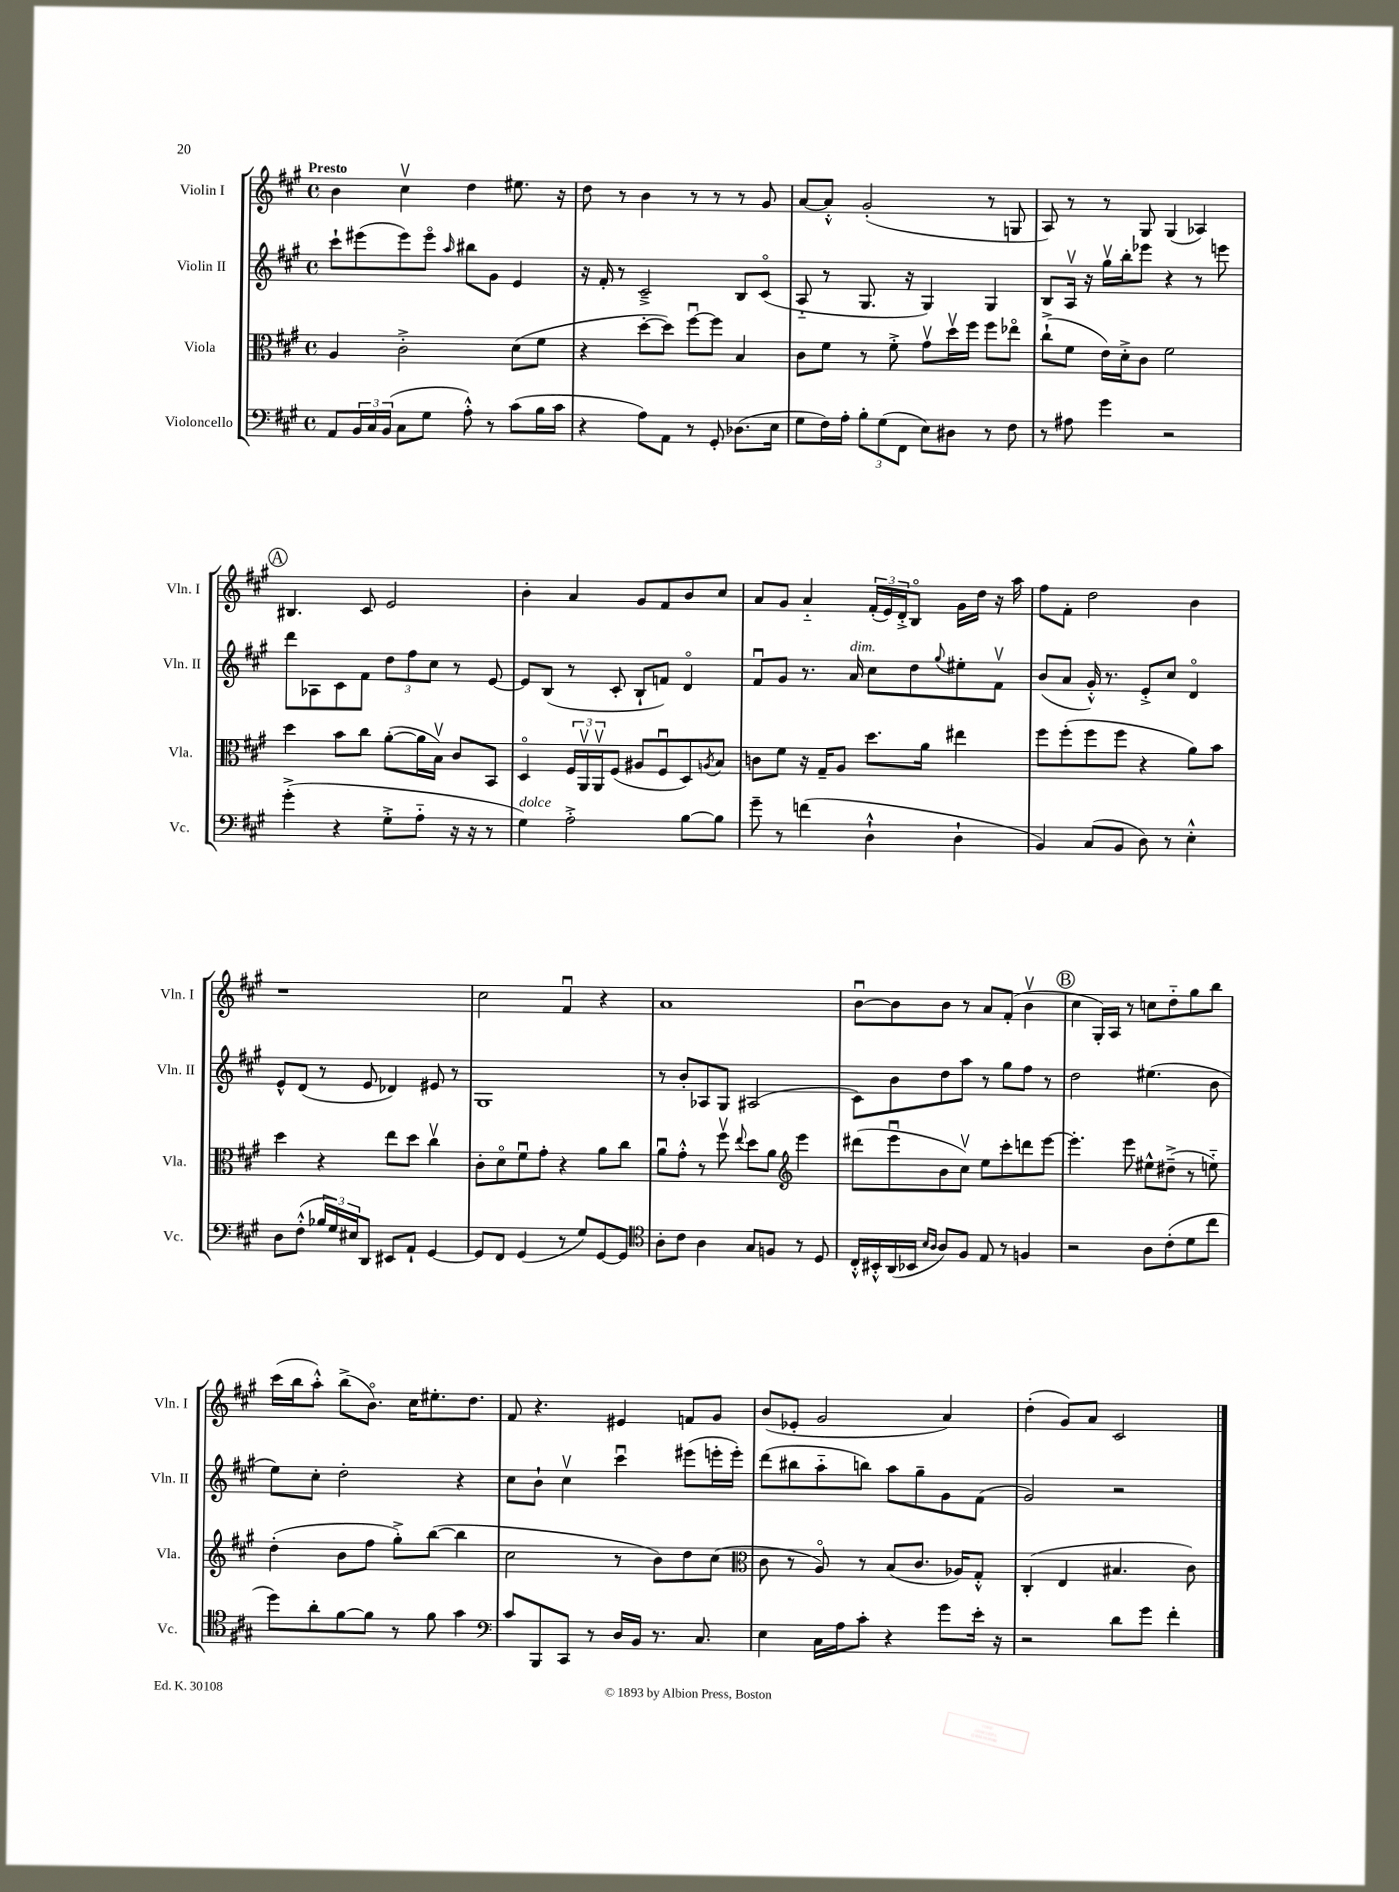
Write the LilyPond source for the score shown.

<<
\new StaffGroup <<
\new Staff = "s0" \with { instrumentName = "Violin I" shortInstrumentName = "Vln. I" } {
    \clef treble \key a \major \defaultTimeSignature \time 4/4 \tempo "Presto"
    b'4 cis''4\upbow d''4 eis''8. r16 |
    d''8 r8 b'4 r8 r8 r8 gis'8 |
    a'8~ a'8-.-^ gis'2-.( r8 g8 |
    a8) r8 r8 gis8 gis4( aes4) |
    \mark \markup { \circle "A" } bis4. cis'8 e'2 |
    b'4-. a'4 gis'8 fis'8 b'8 cis''8 |
    a'8 gis'8 a'4-_ \tuplet 3/2 { fis'16-.( e'16) d'16-.-> } b8\flageolet gis'16 d''16 r16 a''16 |
    fis''8 fis'8-. d''2 b'4 |
    r1 |
    cis''2 fis'4\downbow r4 |
    a'1 |
    b'8~\downbow b'8 b'8 r8 a'8 fis'8-.( b'4\upbow |
    \mark \markup { \circle "B" } cis''4 gis16-.) a16 r8 c''8 d''8-_ gis''8 b''8 |
    cis'''16( b''16 a''8-.-^) b''8->( b'8.\flageolet) cis''16 eis''8.-. d''8. |
    fis'8 r4. eis'4 f'8 gis'8 |
    b'8( ees'8-. gis'2 a'4) |
    d''4-.( gis'8) a'8 cis'2 \bar "|." |
}
\new Staff = "s1" \with { instrumentName = "Violin II" shortInstrumentName = "Vln. II" } {
    \clef treble \key a \major \defaultTimeSignature \time 4/4
    cis'''8-! eis'''8( eis'''8) eis'''8\flageolet \grace { a''16 } bis''8 gis'8 e'4 |
    r16 fis'16-. r8 cis'2---> b8 cis'8\flageolet( |
    a8-_ r8 gis8. r16 gis4) gis4 |
    b8 a16\upbow r16 gis''16\upbow b''16-. ees'''8 r4 r8 e'''8 |
    \mark \markup { \circle "A" } d'''8 aes8 cis'8 fis'8 \tuplet 3/2 { d''8 fis''8 cis''8 } r8 e'8~ |
    e'8 b8( r8 cis'8-. b8-! f'8) d'4\flageolet |
    fis'8\downbow gis'8 r8. a'16^\markup { \italic "dim." } cis''8 d''8 \appoggiatura { gis''8 } eis''8-. fis'8\upbow |
    b'8( a'8 gis'16-.-^) r8. e'8-.-> cis''8 d'4\flageolet |
    e'8-^ d'8( r8 e'8 des'4) eis'8 r8 |
    gis1 |
    r8 b'8-. aes8 gis8 ais2( |
    cis'8) b'8 d''8 a''8 r8 gis''8 fis''8 r8 |
    \mark \markup { \circle "B" } d''2 eis''4.( b'8 |
    e''8) cis''8-. d''2-. r4 |
    cis''8 b'8-! cis''4\upbow cis'''4\downbow eis'''8( e'''16-. e'''16-.) |
    d'''8( bis''8 a''8-_ b''8) a''8 gis''8-- gis'8 fis'8( |
    gis'2) r2 \bar "|." |
}
\new Staff = "s2" \with { instrumentName = "Viola" shortInstrumentName = "Vla." } {
    \clef alto \key a \major \defaultTimeSignature \time 4/4
    a4 cis'2-.-> d'8( fis'8 |
    r4 d''8~-. d''8) fis''8~\downbow fis''8 b4 |
    cis'8 fis'8 r8 fis'8-.-> gis'8\upbow d''16\upbow fis''16 fis''8 ees''8\flageolet |
    cis''8-!->( fis'8 e'16) d'16-.-> cis'8 fis'2 |
    \mark \markup { \circle "A" } d''4 b'8 cis''8 a'8~-.( a'16 b16\upbow) cis'8 b,8 |
    d4\flageolet \tuplet 3/2 { fis16 a,16\upbow a,16\upbow } fis8( ais8 fis8\downbow d8) \acciaccatura { a8 } b8 |
    c'8 fis'8 r16 gis16-- a8 d''8. a'16 eis''4 |
    fis''8 fis''8-.( fis''8 fis''8 r4 a'8) b'8 |
    d''4 r4 e''8 d''8 cis''4\upbow |
    cis'8-. d'8\flageolet fis'8\downbow gis'8-. r4 a'8 cis''8 |
    a'8\downbow gis'8-.-^ r8 fis''8\upbow \appoggiatura { e''8 } d''8 a'8 \clef treble e'''4 |
    dis'''8( e'''8\downbow b'8 cis''8\upbow) e''8 cis'''8-. d'''8 e'''8~ |
    \mark \markup { \circle "B" } e'''4.-. e'''8 eis''8-^ dis''8--->( r8 e''8-_) |
    d''4-.( b'8 fis''8 gis''8-.->) b''8~( b''4 |
    cis''2 r8 b'8) d''8 cis''8( |
    \clef alto cis'8 r8 a8\flageolet) r8 b8( cis'8. aes16) gis8-.-^ |
    cis4-.( e4 bis4. cis'8) \bar "|." |
}
\new Staff = "s3" \with { instrumentName = "Violoncello" shortInstrumentName = "Vc." } {
    \clef bass \key a \major \defaultTimeSignature \time 4/4
    a,8 \tuplet 3/2 { b,16 cis16 b,16( } cis8 gis8 a8-.-^) r8 cis'8( b16 cis'16 |
    r4 a8) a,8 r8 gis,8-. des8.( e16 |
    gis8 fis16) a16-. \tuplet 3/2 { b8-. gis8( fis,8 } e8) dis8 r8 fis8 |
    r8 ais8 gis'4 r2 |
    \mark \markup { \circle "A" } gis'4-.->( r4 gis8-.-> a8-_ r16 r16 r8 |
    gis4^\markup { \italic "dolce" }) a2-.-> b8~ b8 |
    gis'8-- r8 f'4( d4-!-^ d4-! |
    b,4) cis8( b,8 d8) r8 e4-.-^ |
    d8 fis8-.-^( \tuplet 3/2 { bes16 gis16) eis16 } d,8 eis,8 a,8-! gis,4~ |
    gis,8 fis,8 gis,4( r8 gis8) gis,8~ gis,8 |
    \clef tenor a8-. cis'8 a4 gis8 f8 r8 d8 |
    cis16-.-^ bis,16-.-^ a,16( bes,16 \grace { b16 a16 } a8) fis8 e8 r8 f4 |
    \mark \markup { \circle "B" } r2 a8 cis'8-.( d'8 cis''8 |
    d''8) a'8-. fis'8~ fis'8 r8 fis'8 gis'4 |
    \clef bass cis'8 b,,8 cis,8 r8 d16 b,16 r8. cis8. |
    e4 cis16 a16 cis'8-. r4 gis'8 e'16-. r16 |
    r2 d'8 gis'8 fis'4-. \bar "|." |
}
>>
>>
\layout { \context { \Score \remove "Bar_number_engraver" } }
